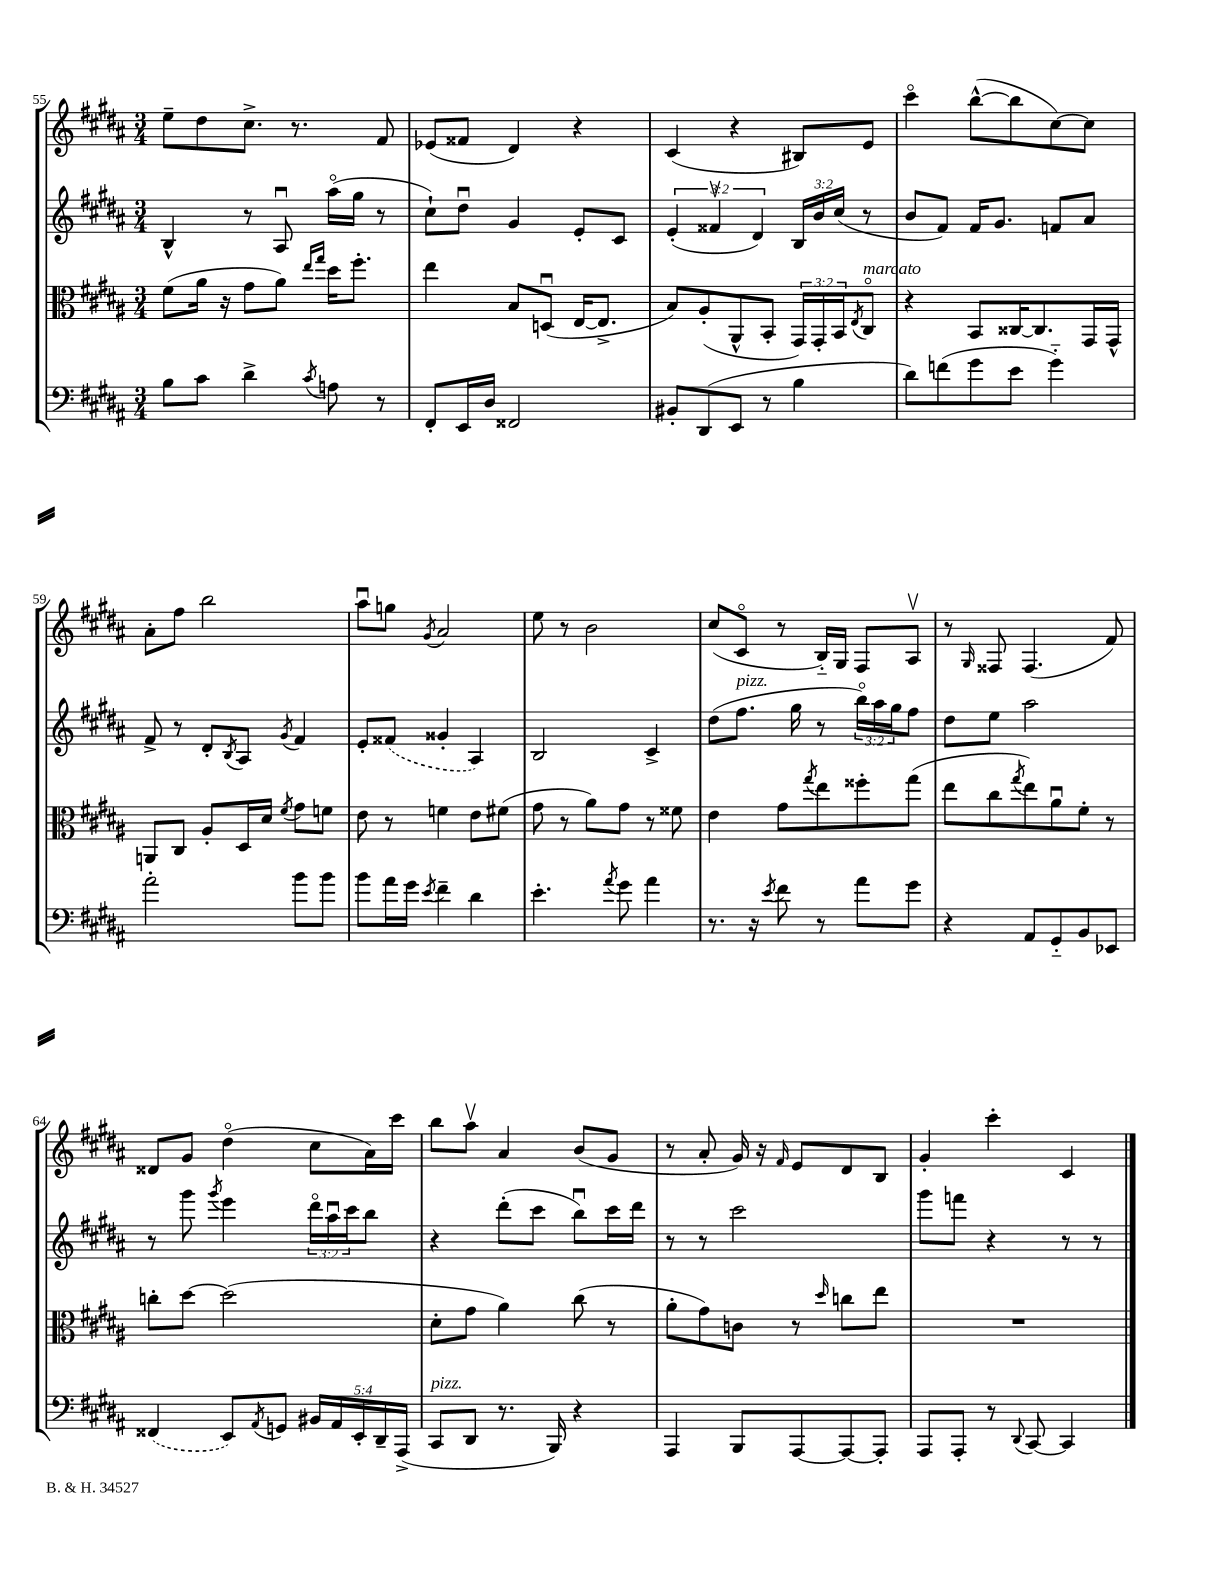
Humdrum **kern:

**kern	**kern	**kern	**kern
*part4	*part3	*part2	*part1
*staff4	*staff3	*staff2	*staff1
*clefF4	*clefC3	*clefG2	*clefG2
*k[f#c#g#d#a#]	*k[f#c#g#d#a#]	*k[f#c#g#d#a#]	*k[f#c#g#d#a#]
*M3/4	*M3/4	*M3/4	*M3/4
=55	=55	=55	=55
8B\L	(8f#\L	4B^^/	8ee~\L
8c#\J	16a#\Jk	.	8dd#\
.	16r	.	.
4d#^\	8g#\L	8r	8.cc#^\J
.	8a#\J)	8A#u/	.
.	.	.	8.r
.	16qqee/LL	.	.
8qc#/	16qqgg#/JJ	.	.
8An\	16dd#\KL	(16aa#\LL	.
.	8.ff#'\J	16gg#\JJ	.
8r	.	8r	8f#/
=56	=56	=56	=56
8FF#'/L	4ee\	8cc#`\L)	(8e-X/L
16EE/L	.	8dd#u\J	8f##X/J
16D#/JJ	.	.	.
2FF##X/	8B/L	4g#/	4d#/)
.	(8Dnu/J	.	.
.	[16E/KL	8e'/L	4r
.	8.E^/J]	.	.
.	.	8c#/J	.
=57	=57	=57	=57
8BB#X'/L	8B/L)	(6e'/	(4c#/
(8DD#/	(8A#'/	.	.
.	.	6f##Xv/	.
8EE/J	8AA#^^/	.	4r
.	.	6d#/)	.
8r	8BB'/J	.	.
4B\	24GG#/LL)	24B/LL	8B#X/L)
.	24GG#'/	24b/	.
.	24BB/J	(24cc#/JJ	.
.	8qE/	.	.
!	!LO:TX:a:i:t=marcato	!	!
.	8C#/J	8r	8e/J
=58	=58	=58	=58
8d#\L)	4r	8b/L	4ccc#\
(8fn\	.	8f#/J)	.
8g#\	8BB/L	16f#/KL	([8bb^^\L
.	.	8.g#/J	.
8e\J	[16C##X/K	.	8bb\]
.	8.C##/]	.	.
4g#\)	.	8fn/L	[8cc#\)
.	16GG#/L	8a#/J	8cc#\J]
.	16GG#^^/JJ	.	.
!!LO:LB:g=z
=59	=59	=59	=59
2a#'\	8AAn/L	8f#^/	8a#'\L
.	8C#/J	8r	8ff#\J
.	8A#'/L	8d#'/L	2bb\
.	.	8qB/	.
.	16D#/L	8A#/J	.
.	16d#/JJ	.	.
.	8qf#/	8qg#/	.
8b\L	8g#\L	4f#/	.
8b\J	8fn\J	.	.
=60	=60	=60	=60
8b\L	8e\	8e'/L	8aa#u\L
16a#\L	8r	(8f##X/J	8ggn\J
16g#\JJ	.	.	.
8qe/	.	.	8qg#/
4f#~\	4fn\	4g##X'/	2a#/
4d#\	8e\L	4A#/)	.
.	(8f#X\J	.	.
=61	=61	=61	=61
4.e'\	8g#\	2B/	8ee\
.	8r	.	8r
.	8a#\L)	.	2b\
8qa#/	.	.	.
8g#\	8g#\J	.	.
4a#\	8r	4c#^/	.
.	8f##X\	.	.
=62	=62	=62	=62
8.r	4e\	(8dd#\L	(8cc#/L
!	!	!LO:TX:a:i:t=pizz.	!
.	.	8.ff#\J	8c#/J
16r	.	.	.
8qe/	.	.	.
8f#\	8g#\L	.	8r
.	.	16gg#\	.
.	8qgg#/	.	.
8r	8ee\	8r	16B/LL)
.	.	.	16G#/JJ
8a#\L	8ff##X'\	24bb\LL)	8F#/L
.	.	24aa#\	.
.	.	24gg#\J	.
8g#\J	(8gg#\J	8ff#\J	8A#v/J
=63	=63	=63	=63
4r	8ee\L	8dd#\L	8r
.	.	.	16qqG#/
.	8cc#\	8ee\J	8F##X/
.	8qgg#/	.	.
8AA#/L	8ee\)	2aa#\	(4.F##/
8GG#/	8a#u\	.	.
8BB/	8f#'\J	.	.
8EE-X/J	8r	.	8f#/)
!!LO:LB:g=z
=64	=64	=64	=64
(4FF##X/	8ccn'\L	8r	8d##X/L
.	[8dd#\J	8ggg#\	8g#/J
.	.	8qggg#/	.
8EE/L)	(2dd#\]	4eee\	(4dd#\
8qAA#/	.	.	.
8GGn/J	.	.	.
20BB#X/LL	.	24ddd#\LL	8cc#\L
.	.	24aa#u\	.
20AA#/	.	.	.
.	.	24ccc#\J	.
20EE'/	.	.	.
.	.	8bb\J	16a#\L)
20DD#~/	.	.	.
.	.	.	16ccc#\JJ
(20AAA#^/JJ	.	.	.
=65	=65	=65	=65
!LO:TX:a:i:t=pizz.	!	!	!
8CC#/L	8d#'\L	4r	8bb\L
8DD#/J	8g#\J	.	8aa#v\J
8.r	4a#\)	(8ddd#'\L	4a#/
.	.	8ccc#\J	.
16BBB/)	.	.	.
4r	(8cc#\	8bbu\L)	(8b/L
.	8r	16ccc#\L	8g#/J
.	.	16ddd#\JJ	.
=66	=66	=66	=66
4AAA#/	8a#'\L	8r	8r
.	8g#\)	8r	8a#'/
8BBB/L	8cn\J	2ccc#\	16g#/)
.	.	.	16r
.	.	.	16qqf#/
[8AAA#/	8r	.	8e/L
.	16qqdd#/	.	.
8AAA#/_	8ccn\L	.	8d#/
8AAA#'/J]	8ee\J	.	8B/J
=67	=67	=67	=67
8AAA#/L	2.r	8ggg#\L	4g#'/
8AAA#'/J	.	8fffn\J	.
8r	.	4r	4ccc#'\
8qqDD#/	.	.	.
[8CC#/	.	.	.
4CC#/]	.	8r	4c#/
.	.	8r	.
==	==	==	==
*-	*-	*-	*-
